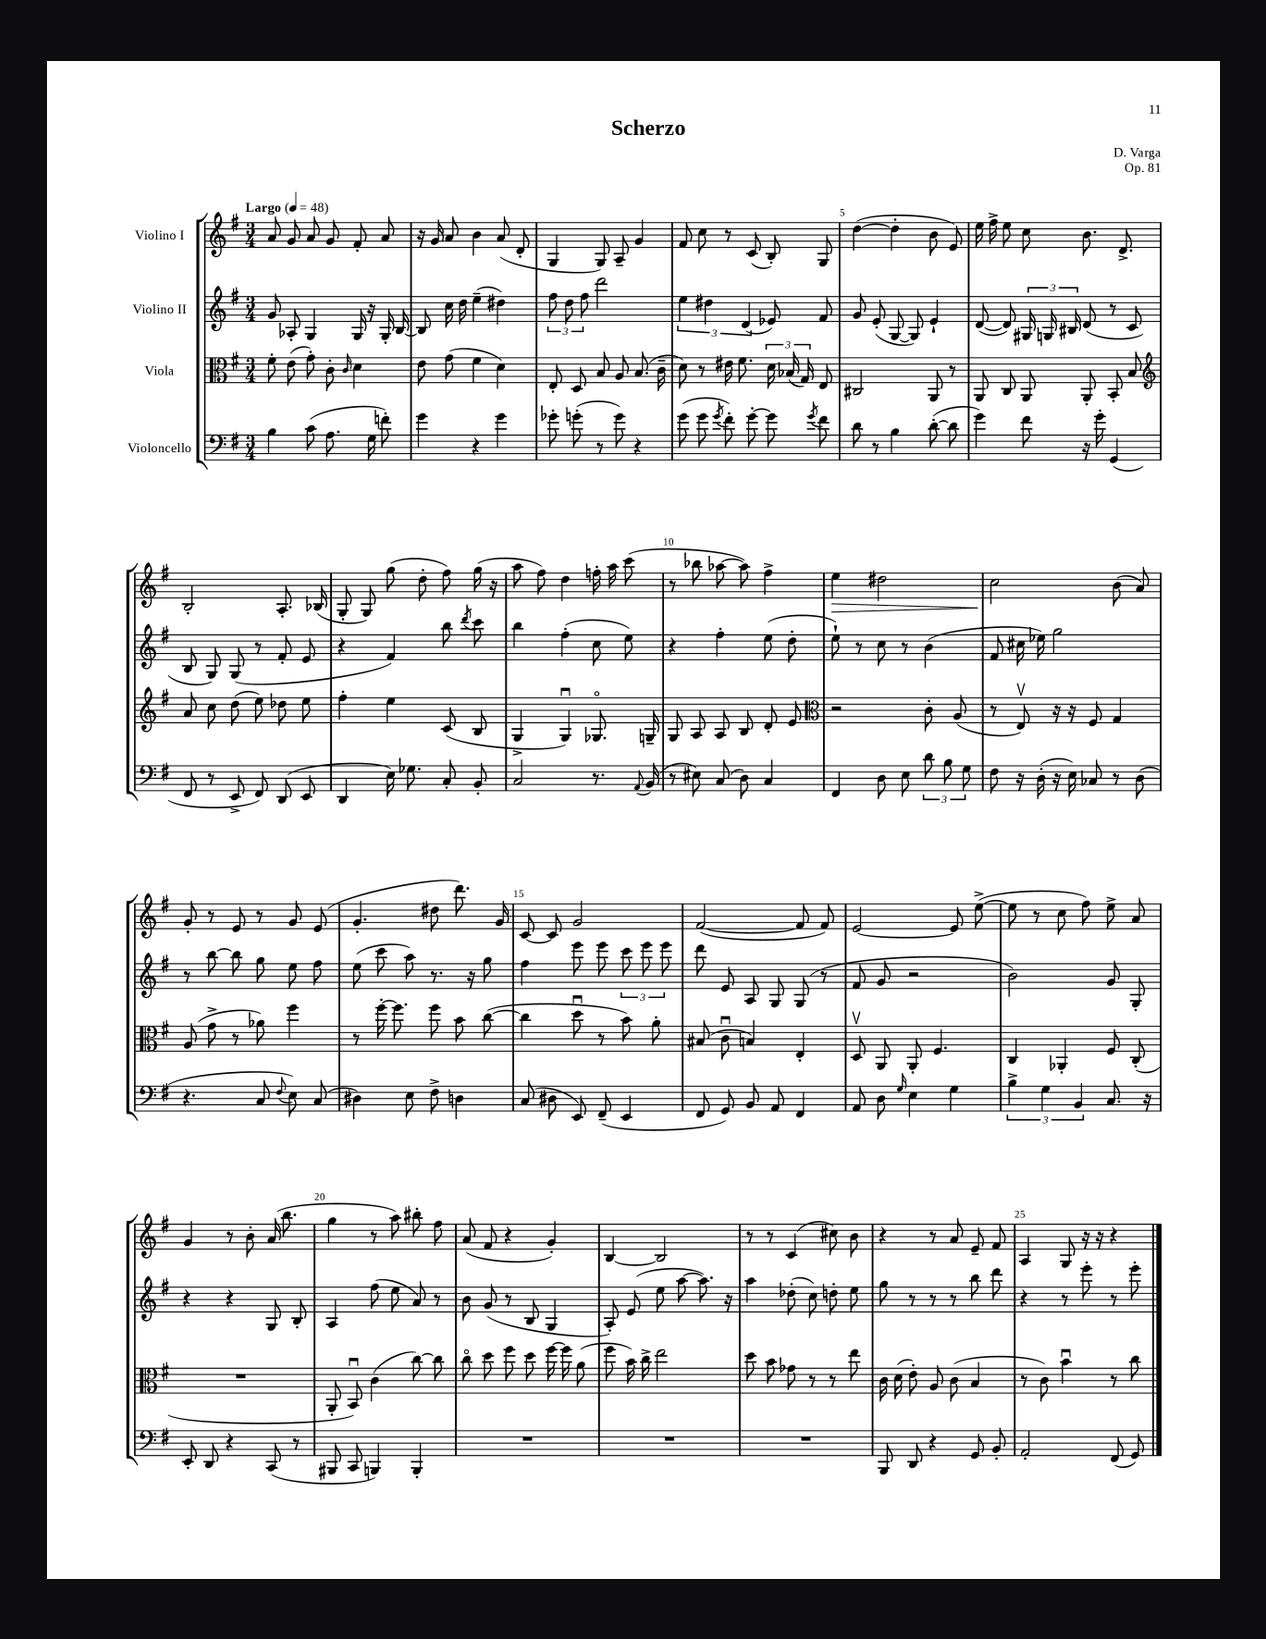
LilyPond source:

\header { title = "Scherzo" composer = "D. Varga" opus = "Op. 81" }
<<
\new StaffGroup <<
\new Staff = "s0" \with { instrumentName = "Violino I" } {
    \clef treble \key g \major \numericTimeSignature \time 3/4 \tempo "Largo" 4 = 48
    \autoBeamOff a'8 g'8 a'8 g'8 fis'8-. a'8 |
    r16 g'16 a'8 b'4 a'8( d'8-. |
    g4 g8) a8-- g'4 |
    fis'8 c''8 r8 c'8( b8-.) g8 |
    d''4~( d''4-. b'8 e'8) |
    e''16 fis''16-> e''8 c''8 b'8. d'8.-> |
    b2-. a8.-. bes16( |
    g8-. g8) g''8( d''8-. fis''8) g''16( r16 |
    a''8 fis''8) d''4 f''16-. a''16 c'''8( |
    r8 bes''8 aes''8~ aes''8) fis''4-> |
    e''4\> dis''2 |
    c''2\! b'8( a'8) |
    g'8-. r8 e'8 r8 g'8 e'8( |
    g'4.-. dis''8 d'''8.) g'16 |
    c'8~ c'8 g'2 |
    fis'2~( fis'8 fis'8) |
    e'2~ e'8 e''8~->( |
    e''8 r8 c''8 fis''8) e''8-> a'8 |
    g'4 r8 b'8-. a'16( b''8. |
    g''4 r8 a''8) bis''8-. fis''8 |
    a'8( fis'8 r4 g'4-.) |
    b4~ b2 |
    r8 r8 c'4( cis''8) b'8 |
    r4 r8 a'8 e'8-- fis'8 |
    a4 g8 r16 r16 r4 \bar "|." |
}
\new Staff = "s1" \with { instrumentName = "Violino II" } {
    \clef treble \key g \major \numericTimeSignature \time 3/4
    \autoBeamOff g'8 aes8-. g4 g16 r16 g16-. b16~ |
    b8 c''16 d''16 e''4--( dis''4) |
    \tuplet 3/2 { fis''8 d''8 fis''8 } d'''2 |
    \tuplet 3/2 { e''4 dis''4 d'4( } ees'8) fis'8 |
    g'8 e'8-.( g8~ g8) e'4-! |
    d'8~( d'8) \tuplet 3/2 { gis16 g16 bis16 } d'8( r8 c'8 |
    b8 g8) g8( r8 fis'8-. e'8 |
    r4 fis'4) b''8 \acciaccatura { d'''8 } c'''8 |
    b''4 fis''4-.( c''8 e''8) |
    r4 fis''4-. e''8( d''8-. |
    e''8-!) r8 c''8 r8 b'4( |
    fis'8 cis''16 ees''16) g''2 |
    r8 b''8~ b''8 g''8 e''8 fis''8 |
    e''8( c'''8 a''8) r8. r16 g''8 |
    fis''4 e'''8 e'''8 \tuplet 3/2 { c'''8 e'''8 e'''8 } |
    d'''8 e'8 a8 g8 g8( r8 |
    fis'8 g'8 r2 |
    b'2) g'8 g8-. |
    r4 r4 g8 b8-. |
    a4 fis''8( e''8 a'8) r8 |
    b'8 g'8( r8 b8 g4 |
    a8-.) e'8( e''8 a''8~ a''8.) r16 |
    a''4 des''8-.( c''8) d''8-. e''8 |
    g''8 r8 r8 r8 b''8 d'''8 |
    r4 r8 e'''8-. r8 e'''8-. \bar "|." |
}
\new Staff = "s2" \with { instrumentName = "Viola" } {
    \clef alto \key g \major \numericTimeSignature \time 3/4
    \autoBeamOff fis'8-. e'8( g'8-.) c'8-. \grace { c'16 } d'4 |
    e'8 g'8( fis'4 d'4) |
    e8-. d8 b8 a8 b8.( c'16-- |
    d'8) r8 eis'16 fis'8. \tuplet 3/2 { d'16 bes16( g16) } e8 |
    cis2 a,8 r8 |
    a,8 c8 a,8 a,8-. b,8-. b8 |
    \clef treble a'8 c''8 d''8( e''8) des''8 e''8 |
    fis''4-. e''4 c'8( b8 |
    g4-> g4\downbow) ges8.\flageolet g16-- |
    g8 a8 a8 b8 d'8-. e'8 |
    \clef alto r2 c'8-. a8( |
    r8 e8\upbow) r16 r16 fis8 g4 |
    a8( g'8-> r8 aes'8) fis''4 |
    r8 fis''16~-. fis''8. fis''8 b'8 c''8~( |
    c''4 d''8\downbow r8 b'8) a'8-. |
    bis8( c'8\downbow b4) e4-. |
    d8\upbow a,8 a,8-. fis4. |
    c4 aes,4-. fis8 c8-.( |
    R2. |
    a,8-. b,8\downbow) c'4( c''8~) c''8 |
    c''8\flageolet d''8 fis''8 d''8 fis''16~ fis''16 a'8( |
    fis''8 b'16) c''16-> e''2 |
    d''8 b'8 ges'8 r8 r8 e''8 |
    c'16 d'16( e'8-.) a8 c'8( b4 |
    r8 c'8) b'4\downbow r8 c''8 \bar "|." |
}
\new Staff = "s3" \with { instrumentName = "Violoncello" } {
    \clef bass \key g \major \numericTimeSignature \time 3/4
    \autoBeamOff b4 c'8( a8. g16 f'8-.) |
    g'4 r4 g'4 |
    ges'8-. g'8-.( r8 g'8) r4 |
    g'8( g'8 \acciaccatura { g'8 } fis'8-.) g'8~-. g'8 \acciaccatura { g'8 } fis'8 |
    d'8 r8 b4 d'8~-.( d'8 |
    g'4) fis'8 r16 g'16-. g,4( |
    fis,8 r8 e,8-> fis,8) d,8( e,8 |
    d,4 e16) ges8. c8-. b,8-. |
    c2 r8. \appoggiatura { a,8 } b,16( |
    r8 eis8) c8( d8) c4 |
    fis,4 d8 e8 \tuplet 3/2 { d'8 b8 g8 } |
    fis8 r16 d16-.( r16 e16) ces8 r8 d8( |
    r4. c8 \appoggiatura { fis8 } e8) c8( |
    dis4) e8 fis8-> d4 |
    c8( dis8 e,8) fis,8--( e,4 |
    fis,8 g,8) b,8 a,8 fis,4 |
    a,8 d8 \grace { g16 } e4 g4 |
    \tuplet 3/2 { b4-> g4 b,4 } c8. r16 |
    e,8-. d,8 r4 c,8( r8 |
    bis,,8 c,8 b,,4) b,,4-. |
    R2. |
    R2. |
    R2. |
    b,,8 d,8 r4 g,8 b,8-. |
    a,2-. fis,8( g,8) \bar "|." |
}
>>
>>
\layout { \context { \Score \override BarNumber.break-visibility = ##(#f #t #t) barNumberVisibility = #(every-nth-bar-number-visible 5) } }
